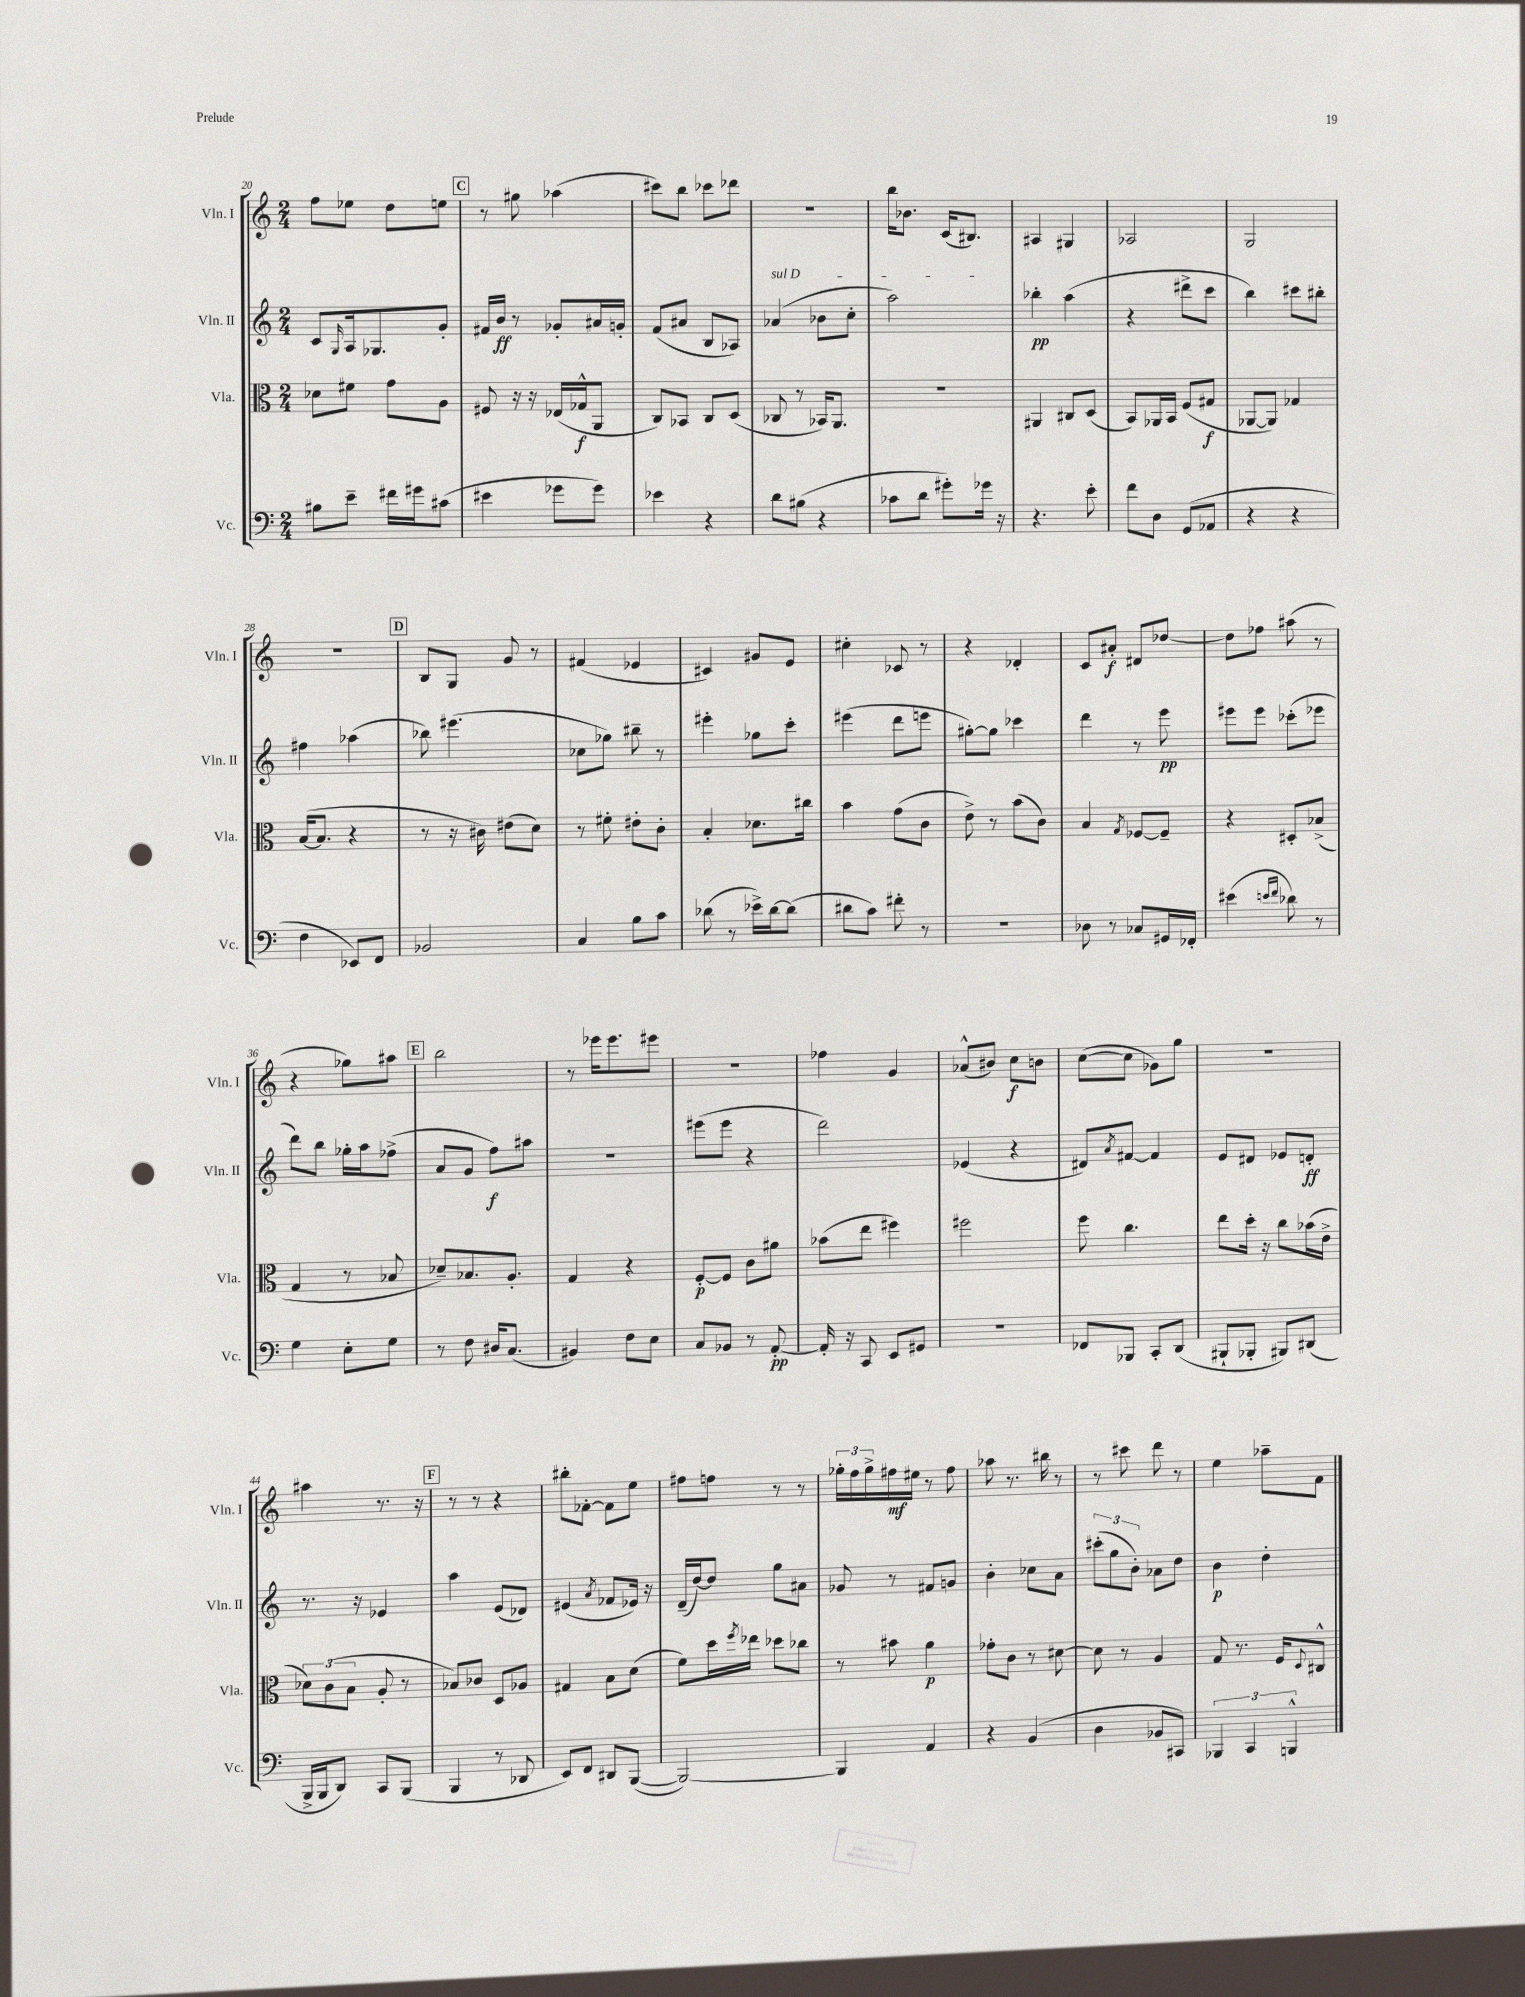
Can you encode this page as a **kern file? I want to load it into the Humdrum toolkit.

**kern	**dynam	**kern	**dynam	**kern	**dynam	**kern	**dynam
*part4	*part4	*part3	*part3	*part2	*part2	*part1	*part1
*staff4	*staff4	*staff3	*staff3	*staff2	*staff2	*staff1	*staff1
*I"Vc.	*	*I"Vla.	*	*I"Vln. II	*	*I"Vln. I	*
*I'Vc.	*	*I'Vla.	*	*I'Vln. II	*	*I'Vln. I	*
*clefF4	*	*clefC3	*	*clefG2	*	*clefG2	*
*k[]	*	*k[]	*	*k[]	*	*k[]	*
*M2/4	*	*M2/4	*	*M2/4	*	*M2/4	*
=20	=20	=20	=20	=20	=20	=20	=20
8B#X\L	.	8d-X\L	.	8c/L	.	8ff\L	.
.	.	.	.	16qqG/	.	.	.
8e~\J	.	8f#X\J	.	16A/k	.	8ee-X\J	.
.	.	.	.	8.G-X/	.	.	.
16f#X\LL	.	8g\L	.	.	.	8dd\L	.
16g#X\J	.	.	.	.	.	.	.
(8c#X\J	.	8A\J	.	8g'/J	.	8een\J	.
!!LO:REH:place=s1:t=C
=21	=21	=21	=21	=21	=21	=21	=21
4e#X\	.	8F#X/	.	16f#X/LL	.	8r	.
.	.	.	.	16b/JJ	ff	.	.
.	.	16r	.	8r	.	8gg#X\	.
.	.	16r	.	.	.	.	.
8g-X\L	.	(16E-X/LL	.	8g-X'/L	.	(4aa-X\	.
.	.	16G-X^^/J	f	.	.	.	.
8g-\J)	.	8AA/J	.	16a#X/L	.	.	.
.	.	.	.	16gn'/JJ	.	.	.
=22	=22	=22	=22	=22	=22	=22	=22
4e-X\	.	8C/L)	.	(8f/L	.	8ccc#X\L)	.
.	.	8BB-X/J	.	8a#X/J	.	8bb\J	.
4r	.	8C/L	.	8B/L	.	8ccc-X\L	.
.	.	(8D/J	.	8A-X/J)	.	8ddd-X\J	.
=23	=23	=23	=23	=23	=23	=23	=23
!	!	!	!	!LO:TX:a:i:t=sul D	!	!	!
8d\L	.	8C-X/	.	(4a-X/	.	2r	.
(8B#X\J	.	8r	.	.	.	.	.
4r	.	16BB-X/KL)	.	8b-X\L	.	.	.
.	.	8.AA/J	.	.	.	.	.
.	.	.	.	8cc'\J	.	.	.
=24	=24	=24	=24	=24	=24	=24	=24
8c-X\L	.	2r	.	2aa\)	.	16bb\KL	.
.	.	.	.	.	.	8.b-X\J	.
8d\J	.	.	.	.	.	.	.
8g#X'\L)	.	.	.	.	.	(16c/KL	.
.	.	.	.	.	.	8.B#X/J)	.
16g-X\Jk	.	.	.	.	.	.	.
16r	.	.	.	.	.	.	.
=25	=25	=25	=25	=25	=25	=25	=25
4.r	.	4AA#X/	.	4bb-X'\	pp	4A#X/	.
.	.	8C#X/L	.	(4aa\	.	4G#X/	.
8e'\	.	(8D/J	.	.	.	.	.
=26	=26	=26	=26	=26	=26	=26	=26
8f\L	.	8BB/L)	.	4r	.	2A-X/	.
8D\J	.	16AA-X/L	.	.	.	.	.
.	.	16BB/JJ	.	.	.	.	.
(8GG/L	.	(8F/L	.	8ddd#X^\L	.	.	.
8AA-X/J	.	8G#X/J	f	8ccc\J	.	.	.
=27	=27	=27	=27	=27	=27	=27	=27
4r	.	[8AA-X/L	.	4bb\)	.	2G/	.
.	.	8AA-/J])	.	.	.	.	.
4r	.	4G-X/	.	8ccc#X\L	.	.	.
.	.	.	.	8bb#X'\J	.	.	.
!!LO:LB:g=z
=28	=28	=28	=28	=28	=28	=28	=28
4F\	.	([16B/KL	.	4ff#X\	.	2r	.
.	.	8.B/J]	.	.	.	.	.
8EE-X/L)	.	4r	.	(4aa-X\	.	.	.
8FF/J	.	.	.	.	.	.	.
!!LO:REH:place=s1:t=D
=29	=29	=29	=29	=29	=29	=29	=29
2BB-X/	.	8r	.	8bb-X\)	.	8B/L	.
.	.	16r	.	(4.eee#X\	.	8G/J	.
.	.	16c#X\)	.	.	.	.	.
.	.	(8e#X\L	.	.	.	8g/	.
.	.	8d\J)	.	.	.	8r	.
=30	=30	=30	=30	=30	=30	=30	=30
4C/	.	8r	.	8cc-X\L	.	(4f#X/	.
.	.	8f#X'\	.	8gg-X\J)	.	.	.
8B\L	.	8e#X'\L	.	8bb#X~\	.	4e-X/	.
8c\J	.	8c'\J	.	8r	.	.	.
=31	=31	=31	=31	=31	=31	=31	=31
(8d-X\	.	4B'/	.	4eee#X'\	.	4c#X/)	.
8r	.	.	.	.	.	.	.
16e-X^\LL)	.	8.d-X\L	.	8gg-X\L	.	8g#X/L	.
[16d-\J	.	.	.	.	.	.	.
(8d-\J]	.	.	.	8ccc'\J	.	8e/J	.
.	.	16cc#X\Jk	.	.	.	.	.
=32	=32	=32	=32	=32	=32	=32	=32
8d#X\L	.	4b\	.	(4eee#X\	.	4cc#X'\	.
8c\J)	.	.	.	.	.	.	.
8f#X'\	.	(8g\L	.	8ddd\L	.	8c-X/	.
8r	.	8c\J	.	8eeen\J	.	8r	.
=33	=33	=33	=33	=33	=33	=33	=33
2r	.	8e^\)	.	[8gg#X'\L)	.	4r	.
.	.	8r	.	8gg#\J]	.	.	.
.	.	(8b\L	.	4ccc-X\	.	4d-X'/	.
.	.	8c\J)	.	.	.	.	.
=34	=34	=34	=34	=34	=34	=34	=34
8D-X\	.	4B/	.	4ddd\	.	8c/L	.
8r	.	.	.	.	.	8a#X'/J	f
.	.	8qG/	.	.	.	.	.
8C-X/L	.	[8F-X/L	.	8r	.	8d#X/L	.
16GG#X/L	.	8F-~/J]	.	8eee\	pp	[8dd-X/J	.
16FF-X'/JJ	.	.	.	.	.	.	.
=35	=35	=35	=35	=35	=35	=35	=35
(4e#X\	.	4r	.	8eee#X\L	.	8dd-\L]	.
.	.	.	.	8eee#\J	.	8ff-X\J	.
16qqen/LL	.	.	.	.	.	.	.
16qqf/JJ	.	.	.	.	.	.	.
8d-X\)	.	8D#X'/L	.	(8ccc-X'\L	.	(8aa#X\	.
8r	.	(8B-X^/J	.	8eee-X\J	.	8r	.
!!LO:LB:g=z
=36	=36	=36	=36	=36	=36	=36	=36
4G\	.	4G/	.	8ddd\L)	.	4r	.
.	.	.	.	8bb\J	.	.	.
8E'\L	.	8r	.	16gg-X'\LL	.	8gg-X\L)	.
.	.	.	.	16aa\J	.	.	.
8G\J	.	8B-X/	.	(8ff-X^\J	.	8aa#X\J	.
!!LO:REH:place=s1:t=E
=37	=37	=37	=37	=37	=37	=37	=37
8r	.	8d-X~/L)	.	8a/L	.	2bb\	.
8F\	.	8.B-X/	.	8g/J	.	.	.
16D#X/KL	.	.	.	8ff\L)	f	.	.
(8.C/J	.	8.A'/J	.	.	.	.	.
.	.	.	.	8aa#X\J	.	.	.
=38	=38	=38	=38	=38	=38	=38	=38
4BB#X/)	.	4G/	.	2r	.	8r	.
.	.	.	.	.	.	16eee-X\KL	.
.	.	.	.	.	.	8.eee-\	.
8F\L	.	4r	.	.	.	.	.
8E\J	.	.	.	.	.	8eee#X\J	.
=39	=39	=39	=39	=39	=39	=39	=39
8C/L	.	[8F'/L	p	(8eee#X\L	.	2r	.
8BB-X/J	.	8F/J]	.	8eee#\J	.	.	.
8r	.	8c\L	.	4r	.	.	.
[8AA'/	pp	8a#X\J	.	.	.	.	.
=40	=40	=40	=40	=40	=40	=40	=40
16AA'/]	.	(8b-X\L	.	2ddd\)	.	4ff-X\	.
16r	.	.	.	.	.	.	.
8CC/	.	8ee\J	.	.	.	.	.
8EE/L	.	4ff#X\)	.	.	.	4g/	.
8GG#X/J	.	.	.	.	.	.	.
=41	=41	=41	=41	=41	=41	=41	=41
2r	.	2ff#X\	.	(4e-X/	.	(8a-X^^/L	.
.	.	.	.	.	.	8b#X/J)	.
.	.	.	.	4r	.	8cc\L	f
.	.	.	.	.	.	8bn\J	.
=42	=42	=42	=42	=42	=42	=42	=42
8FF-X/L	.	8ff\	.	8d#X/L)	.	([8cc\L	.
.	.	.	.	8qa/	.	.	.
8BBB-X/J	.	4.cc\	.	[8f#X/J	.	8cc\J]	.
8CC'/L	.	.	.	4f#/]	.	8g-X\L)	.
(8DD/J	.	.	.	.	.	8gg\J	.
=43	=43	=43	=43	=43	=43	=43	=43
8BBB#X`/L	.	8ee\L	.	8e/L	.	2r	.
8BBB-X'/J	.	16dd'\Jk	.	8d#X/J	.	.	.
.	.	16r	.	.	.	.	.
8BBB#X/L)	.	8cc\L	.	8e-X/L	.	.	.
(8DD#X/J	.	(16b-X\L	.	8dn'/J	ff	.	.
.	.	16e^\JJ	.	.	.	.	.
!!LO:LB:g=z
=44	=44	=44	=44	=44	=44	=44	=44
16BBB^/LL	.	12d-X\L)	.	8.r	.	4aa#X\	.
16BBB/J	.	.	.	.	.	.	.
.	.	(12c\	.	.	.	.	.
8DD/J)	.	.	.	.	.	.	.
.	.	12B\J	.	.	.	.	.
.	.	.	.	16r	.	.	.
8CC/L	.	8A'/	.	4e-X/	.	8.r	.
(8BBB/J	.	8r	.	.	.	.	.
.	.	.	.	.	.	16r	.
!!LO:REH:place=s1:t=F
=45	=45	=45	=45	=45	=45	=45	=45
4BBB/	.	8B-X/L)	.	4aa\	.	8r	.
.	.	8c-X/J	.	.	.	8r	.
8r	.	8D/L	.	(8e/L	.	4r	.
8DD-X/	.	8A-X/J	.	8d-X/J)	.	.	.
=46	=46	=46	=46	=46	=46	=46	=46
8EE/L)	.	4G#X/	.	(4e#X/	.	8bb#X'\L	.
8FF/J	.	.	.	.	.	[8f-X'\J	.
.	.	.	.	8qa/	.	.	.
8DD#X/L	.	8B\L	.	8f-X/L	.	8f-\L]	.
([8BBB/J	.	(8d\J	.	16e-X/Jk)	.	8ee\J	.
.	.	.	.	16r	.	.	.
=47	=47	=47	=47	=47	=47	=47	=47
2BBB/_)	.	8f\L)	.	(16d~/LL	.	8ff#X\L	.
.	.	.	.	[16dd/J)	.	.	.
.	.	16dd\L	.	8dd/J]	.	8ffn\J	.
.	.	8qff/	.	.	.	.	.
.	.	16ee-X\JJ	.	.	.	.	.
.	.	8dd-X\L	.	8gg\L	.	8r	.
.	.	8cc-X\J	.	8a#X\J	.	8r	.
=48	=48	=48	=48	=48	=48	=48	=48
4BBB/]	.	8r	.	8g-X/	.	24gg-X'\LL	.
.	.	.	.	.	.	24ff\	.
.	.	.	.	.	.	24gg-^\	.
.	.	8b#X\	.	8r	.	16ff#X\	mf
.	.	.	.	.	.	16ee#X\JJ	.
4AA/	.	4a\	p	8f#X/L	.	8r	.
.	.	.	.	8gn/J	.	8ff#\	.
=49	=49	=49	=49	=49	=49	=49	=49
4r	.	8g-X'\L	.	4b'\	.	8aa-X\	.
.	.	8c\J	.	.	.	8.r	.
(4BB/	.	8r	.	8cc-X\L	.	.	.
.	.	.	.	.	.	16bb#X\	.
.	.	[8d#X\	.	8a\J	.	8r	.
=50	=50	=50	=50	=50	=50	=50	=50
4D\	.	8d#\]	.	(12ccc#X'\L	.	8r	.
.	.	.	.	12gg\	.	.	.
.	.	8r	.	.	.	8ccc#X\	.
.	.	.	.	12b'\J)	.	.	.
8BB-X/L	.	4A/	.	8a-X\L	.	8ddd\	.
8CC#X/J)	.	.	.	8dd\J	.	8r	.
=51	=51	=51	=51	=51	=51	=51	=51
6BBB-X/	.	8G/	.	4b\	p	4ee\	.
.	.	8.r	.	.	.	.	.
6CC/	.	.	.	.	.	.	.
.	.	.	.	4dd'\	.	8aa-X~\L	.
.	.	16F/KL	.	.	.	.	.
6BBBn^^/	.	.	.	.	.	.	.
.	.	8qqD/	.	.	.	.	.
.	.	8C#X^^/J	.	.	.	8f\J	.
==	==	==	==	==	==	==	==
*-	*-	*-	*-	*-	*-	*-	*-
